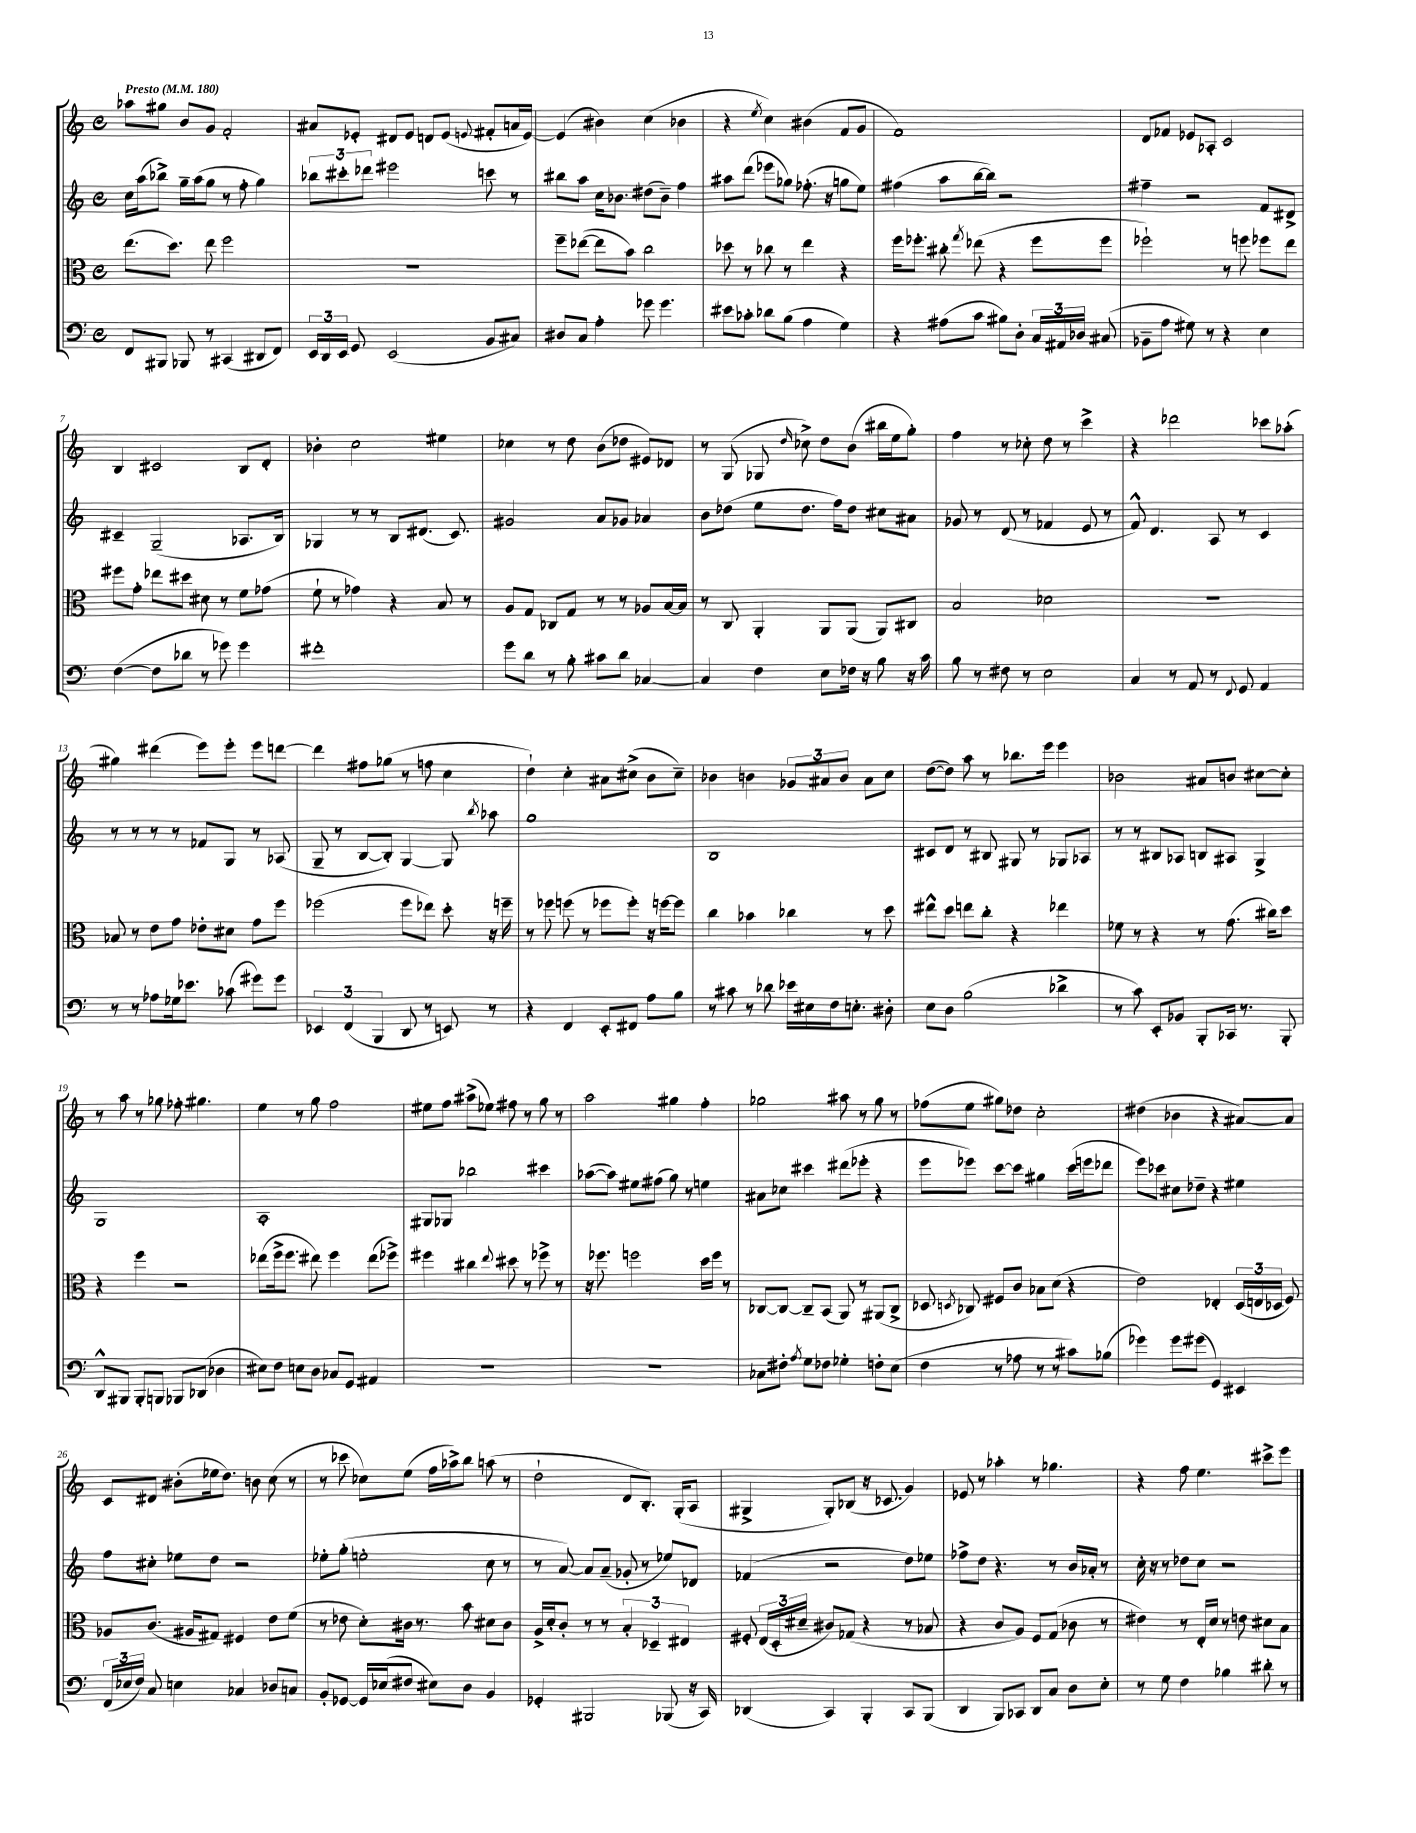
<<
\new StaffGroup <<
\new Staff = "s0" {
    \clef treble \key c \major \defaultTimeSignature \time 4/4 \tempo "Presto" 4 = 180
    \autoBeamOff aes''8[ gis''8] b'8[ g'8] f'2-. |
    ais'8[ ees'8]-. dis'8[ ees'8] d'8[ ees'8]( \appoggiatura { e'8 } fis'8[-. a'16 e'16]~) |
    e'4( bis'4) c''4( bes'4 |
    r4 \acciaccatura { e''8 } c''4) bis'4( f'8[ g'8] |
    f'1) |
    d'8[ fes'8] ees'8[ aes8]-. c'2 |
    b4 cis'2 b8[ d'8]-. |
    bes'4-. c''2 eis''4 |
    ces''4 r8 d''8 b'8[( des''8] eis'8[) des'8] |
    r8 g8( ges8 \grace { d''16 } ces''8->) d''8[ b'8]( bis''16[ e''16 g''8]-.) |
    f''4 r8 ces''8-. d''8 r8 c'''4-> |
    r4 des'''2 ces'''8[ aes''8]-.( |
    gis''4) dis'''4( e'''8[) e'''8]-. e'''8[ d'''8]~ |
    d'''4 fis''8[ ges''8]( r8 f''8 c''4 |
    d''4-!) c''4-. ais'8[ cis''8]->( b'8[ cis''8]--) |
    bes'4 b'4 \tuplet 3/2 { ges'8[ ais'8 b'8] } ais'8[ c''8] |
    d''8[~( d''8]) a''8 r8 bes''8.[ e'''16] e'''4 |
    bes'2 ais'8[ b'8] cis''8[~ cis''8]-. |
    r8 a''8 r8 ges''8 fes''8-. gis''4. |
    e''4 r8 g''8 f''2 |
    eis''8[ f''8] ais''8[->( ees''8]) fis''8 r8 g''8 r8 |
    a''2 gis''4 f''4-. |
    ges''2 ais''8 r8 ges''8 r8 |
    fes''8[( e''8] gis''8[) des''8] c''2-. |
    dis''4( bes'4 r4 ais'8[~) ais'8] |
    c'8[ dis'8] bis'8[-.( ees''16 d''8.]) b'8 c''8( r8 |
    r8 ces'''8 ces''8[) e''8]( f''16[ aes''16->) b''8] a''8( r8 |
    d''2-! d'8[ b8.]-.) g16[-.( a8] |
    gis4-> gis8[-.) bes8]( r16 ces'8. g'4) |
    ees'8 r8 aes''4-. r8 ges''4. |
    r4 f''8 e''4. cis'''8[-> e'''8] \bar "|." |
}
\new Staff = "s1" {
    \clef treble \key c \major \defaultTimeSignature \time 4/4
    \autoBeamOff c''16[ a''16( bes''8]->) g''16[-- a''16( g''8] r8 f''8-. g''4) |
    \tuplet 3/2 { bes''8[ cis'''8-. des'''8] } eis'''2 c'''8 r8 |
    bis''8[ a''8] c''16[ bes'8.] dis''8[( bes'8]--) f''4 |
    ais''8[ d'''8]( ees'''8[ ges''8]) fes''8.-.( r16 g''8[ e''8]) |
    fis''4( a''8[ b''16~ b''16]) r2 |
    fis''4-- r2 f'8[ dis'8]-> |
    cis'4-- g2--( aes8.[ b16]) |
    ges4 r8 r8 b8[ dis'8.]( c'8.) |
    gis'2 a'8[ ges'8] aes'4 |
    b'8[ des''8]( e''8[ des''8.] f''16[) des''8] cis''8[ ais'8] |
    ges'8 r8 d'8( r8 fes'4 e'8 r8 |
    f'8-^) d'4. a8 r8 c'4 |
    r8 r8 r8 r8 fes'8[ g8] r8 aes8( |
    g8-- r8 b8[~ b8]-.) g4~ g8 \acciaccatura { b''8 } aes''8 |
    g''1 |
    b1 |
    cis'8[ d'8] r8 bis8 gis8 r8 ges8[ aes8] |
    r8 r8 bis8[ aes8] b8[ ais8] g4-> |
    g1 |
    a1-. |
    gis8[ ges8] bes''2 cis'''4 |
    aes''8[~( aes''8]) eis''8[ fis''8]( g''8) r8 e''4 |
    ais'8[ ces''8] cis'''4 dis'''8[( ees'''8]-. r4 |
    e'''8[ ees'''8]) c'''8[~ c'''8] gis''4 c'''16[( e'''16 des'''8] |
    e'''8[) ces'''8] cis''8[ des''8]-- r4 eis''4 |
    f''8[ cis''8]-. ees''8[ d''8] r2 |
    ees''8[-. g''8]-.( e''2-. c''8 r8 |
    r8 a'8~) a'8[ a'8]--( ges'8-. r8 ees''8[) des'8] |
    fes'4( r2 d''8[) ees''8] |
    fes''8[-> d''8] r4. r8 b'16[ aes'16]-. r8 |
    c''16-. r16 r8 des''8[ c''8] r2 \bar "|." |
}
\new Staff = "s2" {
    \clef alto \key c \major \defaultTimeSignature \time 4/4
    \autoBeamOff e''8.[( d''8.]) e''8 f''2 |
    R1 |
    f''8[-- ees''8]~( ees''8[ b'8]) c''2 |
    des''8 r8 ces''8 r8 e''4 r4 |
    f''16[ fes''8.]-. cis''8-. \acciaccatura { g''8 } ees''8( r4 fes''8[ fes''8] |
    fes''2-!) r8 f''8 fes''8[ e''8] |
    fis''8[ g'8]-. ees''8[ dis''8] dis'8 r8 f'8[ ges'8]( |
    f'8-! r8 ges'4) r4 b8 r8 |
    a8[ g8] ces8[ g8] r8 r8 aes8[ b16~ b16] |
    r8 c8 a,4-. a,8[ a,8]( a,8[) cis8] |
    b2 des'2 |
    R1 |
    bes8 r8 e'8[ g'8] ees'8[-. dis'8] g'8[ f''8] |
    fes''2( fes''8[ ees''8]) d''8-. r16 f''16-- |
    r8 fes''8 f''8( r8 fes''8[ fes''8]-.) r16 f''16[~ f''8] |
    c''4 bes'4 ces''4 r8 d''8 |
    eis''8[-^ d''8] e''8[ c''8]-. r4 ees''4 |
    fes'8 r8 r4 r8 g'8.( cis''16[) d''8] |
    r4 f''4 r2 |
    ees''8[( f''16-> f''8.] eis''8) f''4 eis''8[( fes''8]->) |
    fis''4 cis''4 \appoggiatura { e''8 } dis''8 r8 fes''8-> r8 |
    r16 fes''8. f''2 d''16[ f''16] r8 |
    ces8[~ ces8]~ ces8[-- b,8]( a,8) r8 ais,8[( ces8]-> |
    des8 \acciaccatura { d8 } ces8) fis8[ c'8] bes8[ d'8]( r4 |
    e'2) ees4-. \tuplet 3/2 { d16[( e16 des16] } f8) |
    aes8[ c'8.]( ais16[ gis8]) fis4 e'8[ f'8]( |
    r8 ees'8 d'8[-.) cis'16] r8. b'8 dis'8[ cis'8] |
    a16[-> d'16-. c'8]-. r8 r8 \tuplet 3/2 { b4-. des4-- eis4 } |
    fis8-. \tuplet 3/2 { e16[( d16-. dis'16]-- } cis'8[) ges8]( r4 r8 bes8 |
    r4 c'8[ a8]) f8[ g8]( ces'8 r8 |
    eis'4) r8 e16[-. d'16] r8 e'8 dis'8[ b8] \bar "|." |
}
\new Staff = "s3" {
    \clef bass \key c \major \defaultTimeSignature \time 4/4
    \autoBeamOff f,8[ bis,,8] bes,,8 r8 cis,4( dis,8[ f,8]) |
    \tuplet 3/2 { e,16[ d,16 e,16] } g,8 e,2( b,8[ cis8]) |
    dis8[ c8] a4-. ges'8 ges'4. |
    eis'8[ ces'8]-. des'8[ b8]( a4 g4) |
    r4 ais8[( c'8] bis8[) d8]-. \tuplet 3/2 { c16[ ais,16 des16] } cis8( |
    bes,8[-- a8] gis8) r8 r4 e4 |
    f4~( f8[ des'8] r8 ges'8) ges'4 |
    fis'1-. |
    g'8[ d'8] r8 b8-. cis'8[ d'8] ces4~ |
    ces4 f4 e8[ fes16] r16 b8 r16 c'16 |
    b8 r8 fis8 r8 e2 |
    c4 r8 a,8 r8 \appoggiatura { f,8 } g,8 a,4 |
    r8 r8 aes8[ ges16 ees'8.] ces'8( gis'8[) gis'8] |
    \tuplet 3/2 { ees,4 f,4( b,,4 } d,8 r8 e,8) r8 |
    r4 f,4 e,8[-. fis,8] a8[ b8] |
    r8 cis'8 r8 des'8 ees'16[ eis16 f16 e8.]-. dis8-. |
    e8[ d8] b2( des'4-> |
    r8 c'8) e,8[-. bes,8] b,,8[-. ces,16] r8. b,,8-. |
    d,8[-^ bis,,8] bis,,8[-. b,,8] bes,,8[ des,8]( des4 |
    eis8[) f8] e8[ d8] ces8[ g,8] ais,4 |
    R1 |
    R1 |
    ces8[ fis8]-. \acciaccatura { a8 } g8[ fes8] ges4-. f8[-. e8]( |
    f4 r8 aes8 r8 r8 cis'8[) bes8]( |
    ges'4) ges'8[ gis'8]( g,4) eis,4 |
    \tuplet 3/2 { f,16[( ees16 f16]) } c8 e4 ces4 des8[ c8] |
    b,8[-. ges,8]~ ges,16[ ees16( fis8] eis8[) d8] b,4 |
    ges,4-. bis,,2 bes,,8( r16 c,16) |
    des,4( c,4) b,,4-. c,8[ b,,8]( |
    d,4 b,,8[) ces,8] d,8[ c8] d8[ e8]-. |
    r8 g8 f4 bes4 dis'8-. r8 \bar "|." |
}
>>
>>
